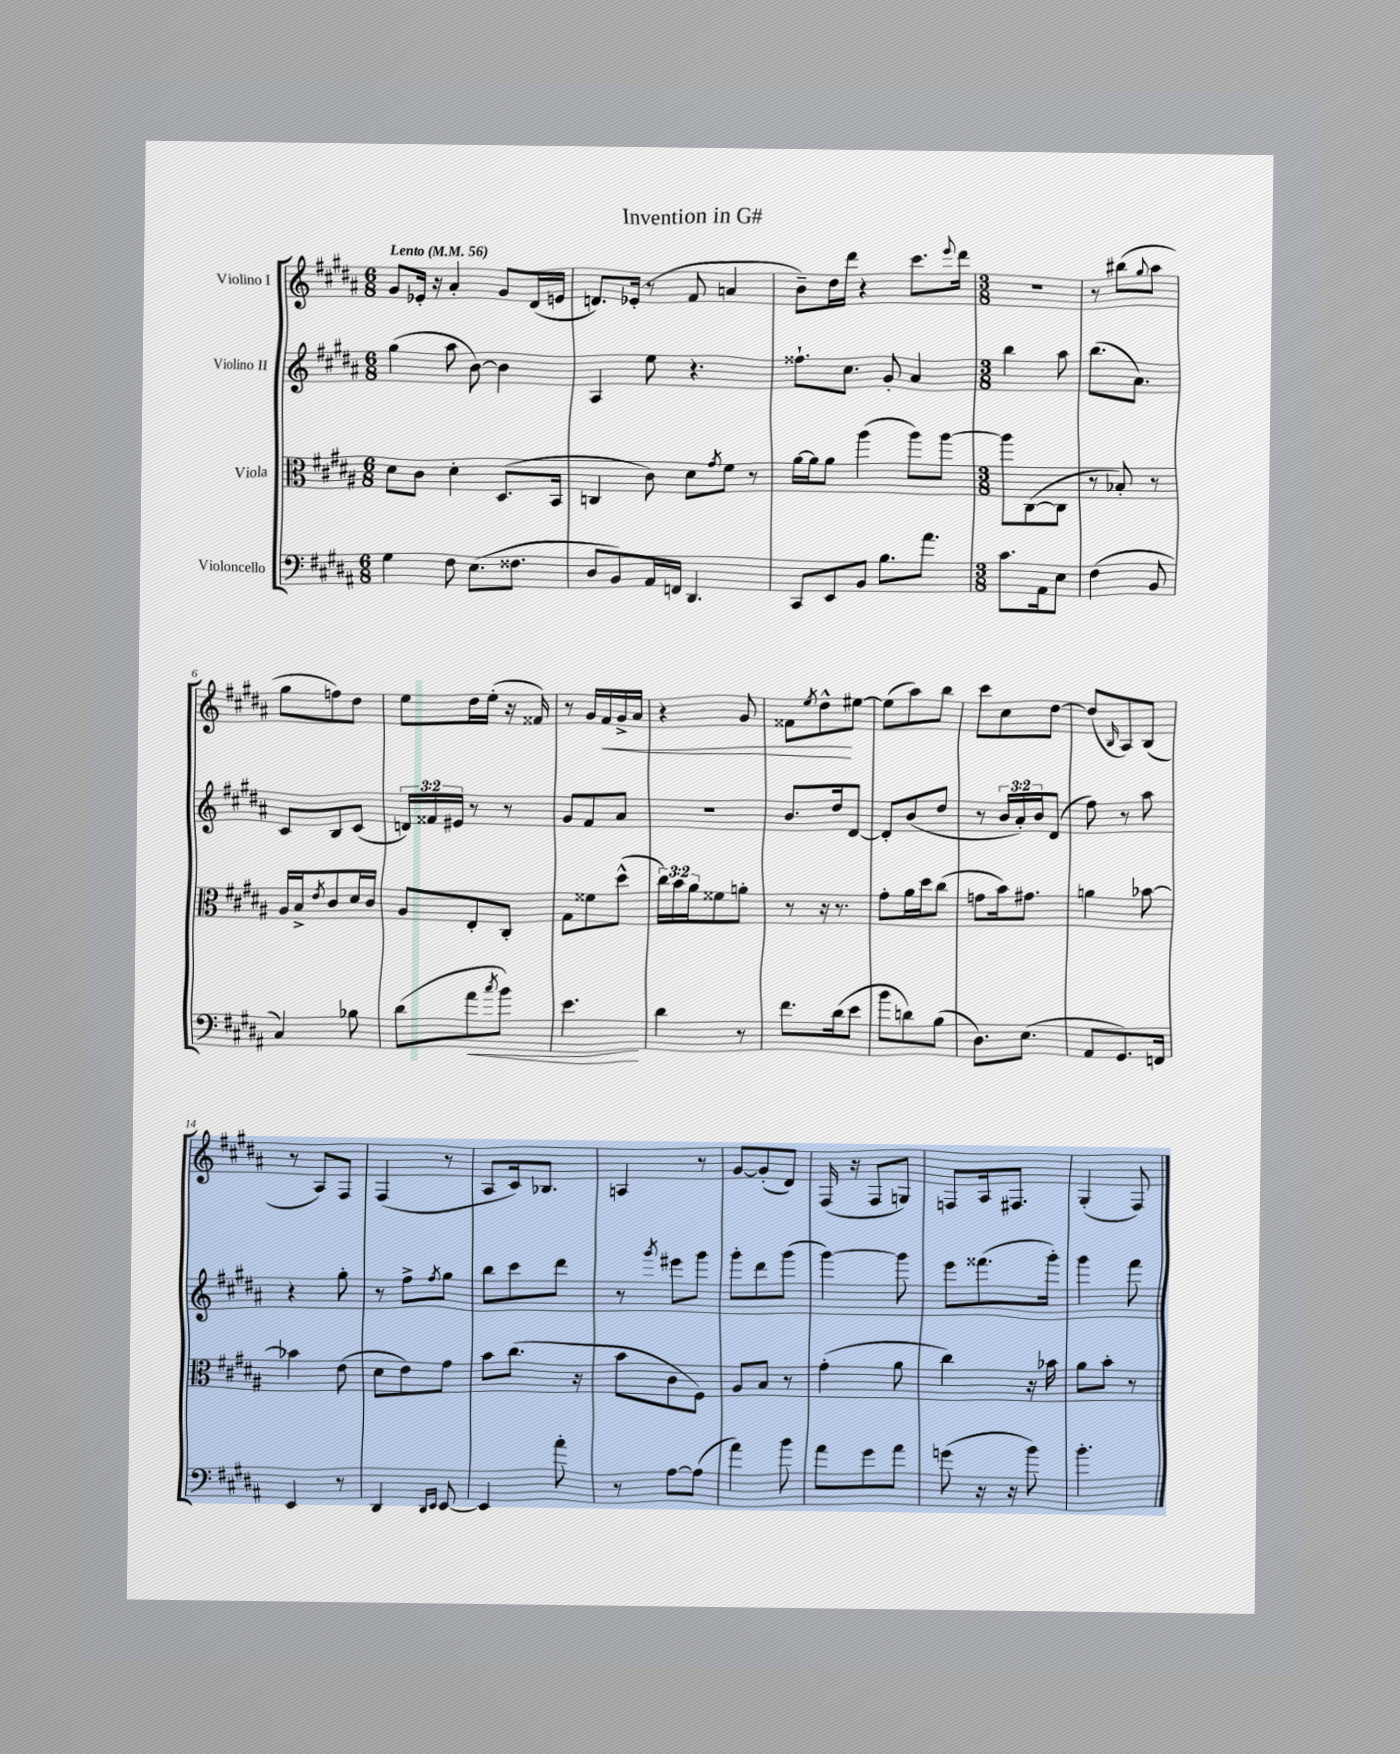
\header { title = "Invention in G#" }
<<
\new StaffGroup <<
\new Staff = "s0" \with { instrumentName = "Violino I" } {
    \clef treble \key b \major \numericTimeSignature \time 6/8 \tempo "Lento" 4 = 56
    gis'8 ees'16-. r16 ais'4-. gis'8 dis'16( e'16 |
    d'8.) ees'16-.( r8 fis'8 a'4 |
    b'8--) dis''16 dis'''16 r4 cis'''8. \appoggiatura { e'''8 } dis'''16 |
    \numericTimeSignature \time 3/8 R4. |
    r8 bis''8( \appoggiatura { gis''8 } ais''8 |
    gis''8 f''8) dis''8 |
    e''8 dis''16 e''16-.( r16 fisis'16) |
    r8 gis'16 fis'16\< gis'16-> ais'16 |
    r4 gis'8 |
    fisis'8 \acciaccatura { e''8 } dis''8-^\! eis''8~ |
    eis''8( ais''8) b''8 |
    cis'''8 cis''8 dis''8~ |
    dis''8( \grace { b16 } ais8) b8( |
    r8 ais8) fis8 |
    fis4( r8 |
    ais8 cis'16) bes8. |
    a4 r8 |
    gis'8~ gis'8-.( dis'8) |
    fis16( r16 fis8 g8) |
    f8 ais16 fis8. |
    gis4-.( fis8) \bar "|." |
}
\new Staff = "s1" \with { instrumentName = "Violino II" } {
    \clef treble \key b \major \numericTimeSignature \time 6/8 \override Staff.TupletNumber.text = #tuplet-number::calc-fraction-text
    gis''4( ais''8 b'8~) b'4 |
    ais4 e''8 r4. |
    fisis''8.-! cis''8. gis'8-. ais'4 |
    \numericTimeSignature \time 3/8 b''4 ais''8 |
    b''8.( ais'8.) |
    cis'8 b8 cis'8( |
    \tuplet 3/2 { d'16) fisis'16 eis'16 } r8 r8 |
    gis'8 fis'8 ais'8 |
    R4. |
    b'8. dis''16 dis'8~ |
    dis'8-. b'8( dis''8 |
    r8 \tuplet 3/2 { b'16 ais'16-.) b'16 } dis'8( |
    fis''8) r8 ais''8 |
    r4 gis''8-. |
    r8 fis''8-> \acciaccatura { fis''8 } gis''8 |
    b''8 cis'''8 dis'''8 |
    r8 \acciaccatura { gis'''8 } eis'''8 gis'''8 |
    gis'''8-. dis'''8 gis'''8( |
    gis'''4~) gis'''8 |
    e'''8 fisis'''8.( gis'''16-.) |
    gis'''4 fis'''8 \bar "|." |
}
\new Staff = "s2" \with { instrumentName = "Viola" } {
    \clef alto \key b \major \numericTimeSignature \time 6/8 \override Staff.TupletNumber.text = #tuplet-number::calc-fraction-text
    dis'8 cis'8 dis'4-. dis8.( b,16 |
    c4 cis'8) dis'8 \acciaccatura { gis'8 } fis'8 r8 |
    ais'16~ ais'16 ais'8 ais''4( ais''8) ais''8~ |
    \numericTimeSignature \time 3/8 ais''8 cis8~( cis8 |
    r8 bes8-.) r8 |
    ais16 b16-> \acciaccatura { e'8 } cis'8 dis'16 cis'16 |
    ais8 e8-. cis8-. |
    gis8 fisis'8 dis''8-^( |
    \tuplet 3/2 { cis''16) b'16 ais'16 } fisis'8 a'8-. |
    r8 r16 r8. |
    gis'8-. ais'16 dis''16 cis''8( |
    g'8 b'16) gis'8. |
    a'4 bes'8~ |
    bes'4 e'8( |
    dis'8 e'8) gis'8 |
    b'8 cis''8.( r16 |
    b'8 cis'8 fis8) |
    ais8 b8 r8 |
    gis'4-.( ais'8 |
    cis''4) r16 bes'16 |
    ais'8 b'8-. r8 \bar "|." |
}
\new Staff = "s3" \with { instrumentName = "Violoncello" } {
    \clef bass \key b \major \numericTimeSignature \time 6/8
    gis4 fis8 e8.( fisis8. |
    dis8 b,8) ais,16 f,16 dis,4. |
    cis,8 e,8 b,8 b8. ais'8. |
    \numericTimeSignature \time 3/8 cis'8. ais,16 e8 |
    fis4( b,8 |
    cis4) bes8 |
    dis'8( ais'8\< \acciaccatura { cis''8 } b'8) |
    e'4.\! |
    dis'4 r8 |
    fis'8. dis'16( e'8 |
    b'8 d'8) b8( |
    dis8.) e8.( |
    ais,8 gis,8.) f,16 |
    e,4 r8 |
    dis,4 \grace { dis,16 e,16 } e,8~ |
    e,4 ais'8-. |
    r8 ais8~ ais8( |
    ais'4) b'8 |
    ais'8 gis'8 ais'8 |
    g'8( r16 r16 b'8) |
    b'4.-. \bar "|." |
}
>>
>>
